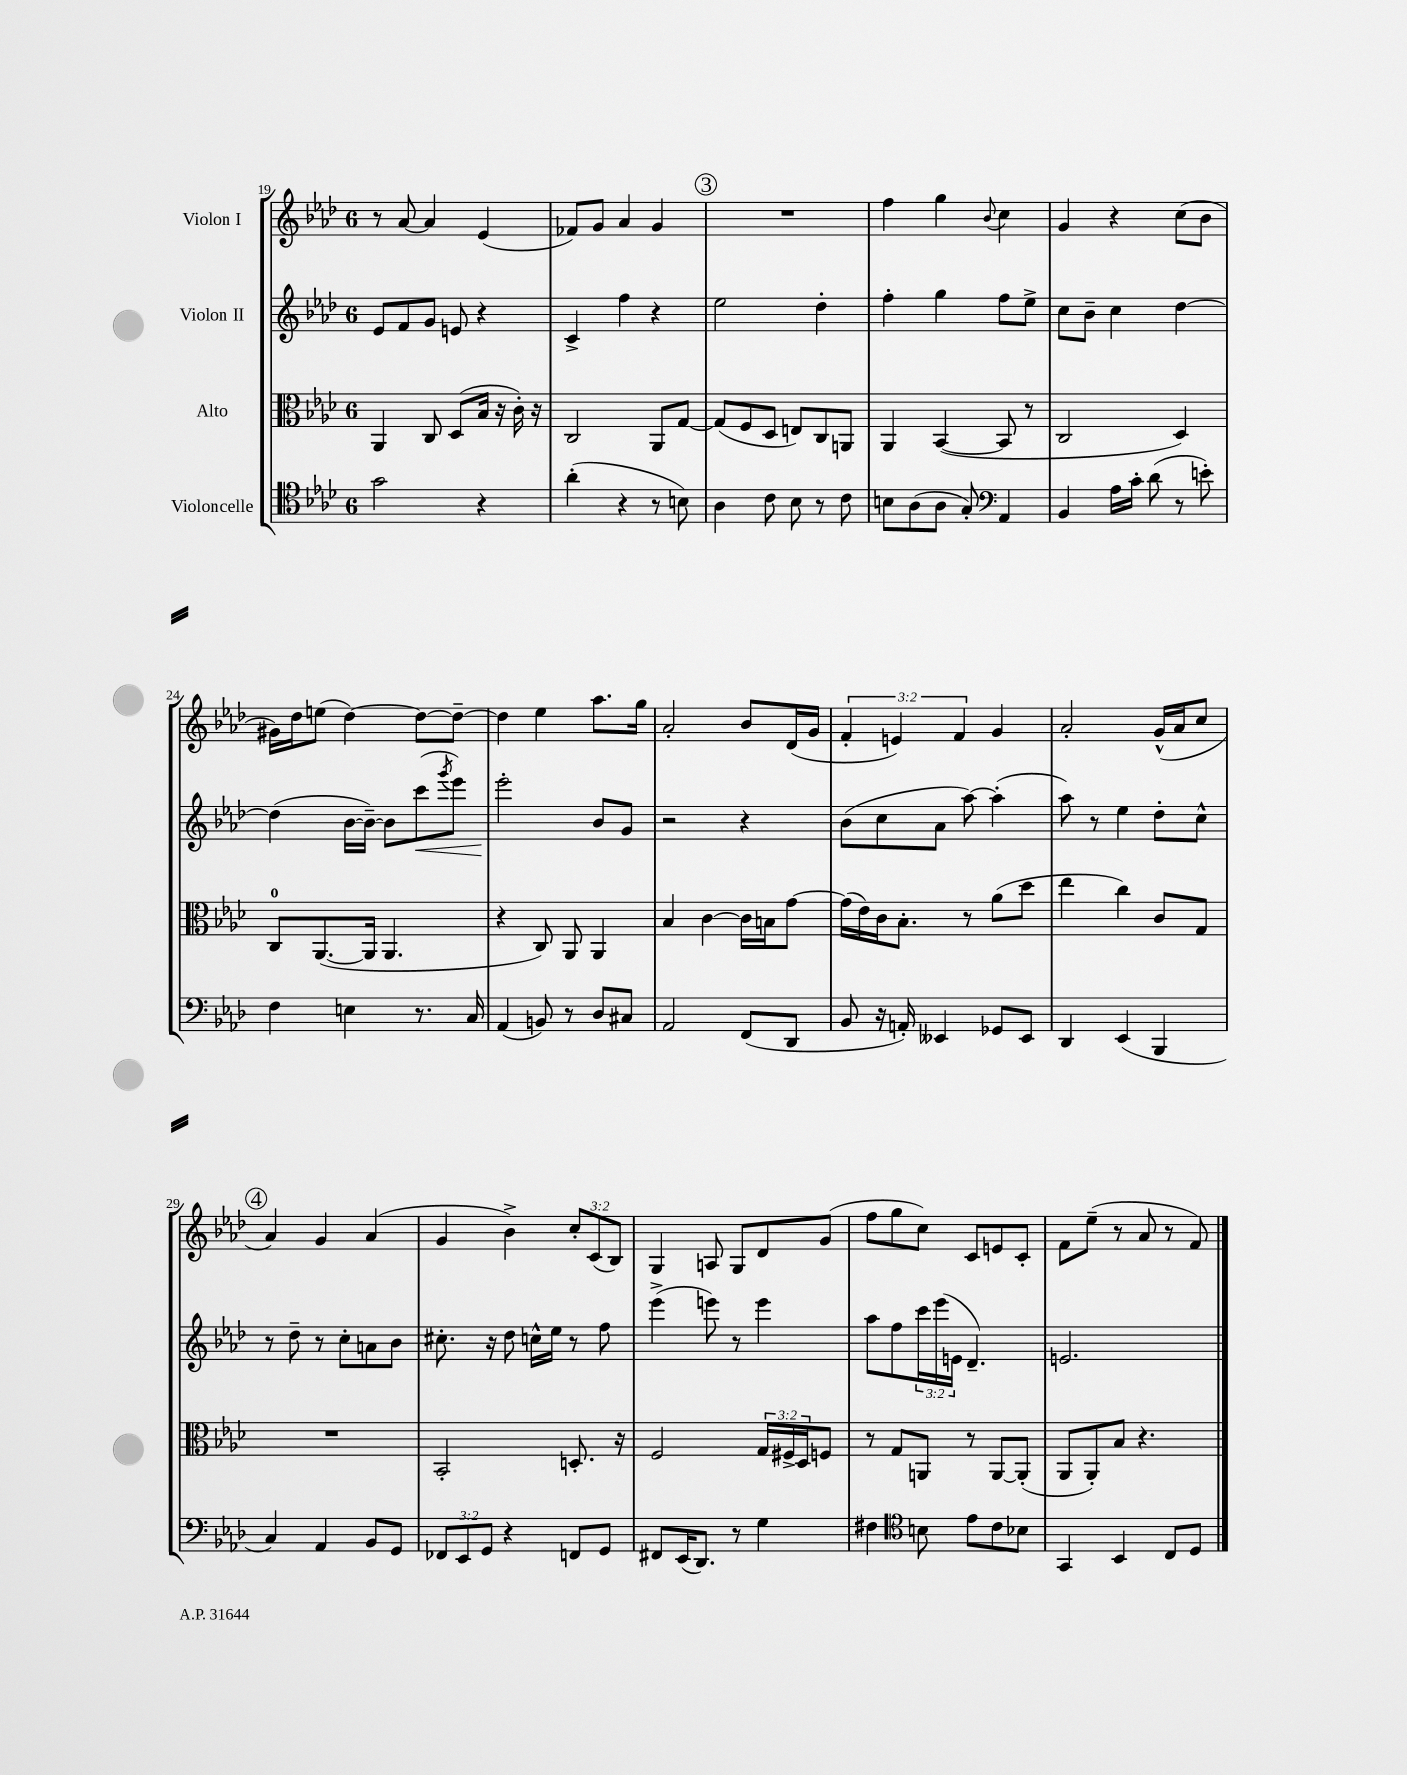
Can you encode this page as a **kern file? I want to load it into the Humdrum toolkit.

**kern	**kern	**kern	**dynam	**kern
*part4	*part3	*part2	*part2	*part1
*staff4	*staff3	*staff2	*staff2	*staff1
*I"Violoncelle	*I"Alto	*I"Violon II	*	*I"Violon I
*clefC4	*clefC3	*clefG2	*	*clefG2
*k[b-e-a-d-]	*k[b-e-a-d-]	*k[b-e-a-d-]	*	*k[b-e-a-d-]
*M6/8	*M6/8	*M6/8	*	*M6/8
=19	=19	=19	=19	=19
2g\	4AA-/	8e-/L	.	8r
.	.	8f/	.	[8a-/
.	8C/	8g/J	.	4a-/]
.	(8D-/L	8en/	.	.
4r	16B-/Jk	4r	.	(4e-/
.	16r	.	.	.
.	16c'\)	.	.	.
.	16r	.	.	.
=20	=20	=20	=20	=20
(4a-'\	2C/	4c^/	.	8f-X/L)
.	.	.	.	8g/J
4r	.	4ff\	.	4a-/
8r	8AA-/L	4r	.	4g/
8Bn\)	[8G/J	.	.	.
!!LO:REH:place=s1:t=3
=21	=21	=21	=21	=21
4A-\	(8G/L]	2ee-\	.	2.r
.	8F/	.	.	.
8c\	8D-/J	.	.	.
8B-\	8En/L)	.	.	.
8r	8C/	4dd-'\	.	.
8c\	8AAn/J	.	.	.
=22	=22	=22	=22	=22
8Bn\L	4AA-/	4ff'\	.	4ff\
(8A-\	.	.	.	.
8A-\J	([4BB-/	4gg\	.	4gg\
8G'/)	.	.	.	.
*clefF4	*	*	*	*
.	.	.	.	8qqb-/
4AA-/	8BB-/]	8ff\L	.	4cc\
.	8r	8ee-^\J	.	.
=23	=23	=23	=23	=23
4BB-/	2C/	8cc\L	.	4g/
.	.	8b-~\J	.	.
16A-\LL	.	4cc\	.	4r
16c'\JJ	.	.	.	.
(8d-\	.	.	.	.
8r	4D-/)	[4dd-\	.	(8cc\L
8en'\)	.	.	.	8b-\J
!!LO:LB:g=z
=24	=24	=24	=24	=24
4F\	8C/L	(4dd-\]	.	16g#X\LL)
.	.	.	.	16dd-\J
.	([8.AA-/	.	.	(8een\J
4En\	.	[16b-\LL	.	[4dd-\)
.	16AA-/Jk]	16b-~\JJ_)	.	.
.	4.AA-/	8b-\L]	.	.
!	!	!	!LO:HP:b	!
8.r	.	(8ccc\	<	8dd-\L_
.	.	8qggg/	.	.
.	.	8eee-\J)	.	8dd-~\J_
16C/	.	.	.	.
=25	=25	=25	=25	=25
(4AA-/	4r	2eee-'\	.	4dd-\]
8BBn/)	8C/)	.	.	4ee-\
8r	8AA-/	.	.	.
8D-/L	4AA-/	8b-/L	[	8.aa-\L
8C#X/J	.	8g/J	.	.
.	.	.	.	16gg\Jk
=26	=26	=26	=26	=26
2AA-/	4B-/	2r	.	2a-'/
.	[4c\	.	.	.
(8FF/L	16c\LL]	4r	.	8b-/L
.	16Bn\J	.	.	.
8DD-/J	[8g\J	.	.	(16d-/L
.	.	.	.	16g/JJ
=27	=27	=27	=27	=27
8BB-/	(16g\LL]	(8b-\L	.	6f'/
.	16e-\)	.	.	.
16r	16c\J	8cc\	.	.
.	.	.	.	6en/)
16AAn'/)	8.B-'\J	.	.	.
4EE--X/	.	8a-\J	.	.
.	.	.	.	6f/
.	8r	[8aa-\)	.	.
8GG-X/L	(8a-\L	(4aa-'\]	.	4g/
8EE--/J	8dd-\J	.	.	.
=28	=28	=28	=28	=28
4DD-/	4ee-\	8aa-\)	.	2a-'/
.	.	8r	.	.
(4EE-/	4cc\)	4ee-\	.	.
4BBB-/	8c/L	8dd-'\L	.	(16g^^/LL
.	.	.	.	16a-/J
.	8G/J	8cc^^\J	.	8cc/J
!!LO:LB:g=z
!!LO:REH:place=s1:t=4
=29	=29	=29	=29	=29
4C/)	2.r	8r	.	4a-/)
.	.	8dd-~\	.	.
4AA-/	.	8r	.	4g/
.	.	8cc'\L	.	.
8BB-/L	.	8an\	.	(4a-/
8GG/J	.	8b-\J	.	.
=30	=30	=30	=30	=30
12FF-X/L	2BB-'/	8.cc#X'\	.	4g/
12EE-/	.	.	.	.
12GG/J	.	.	.	.
.	.	16r	.	.
4r	.	8dd-\	.	4b-^\)
.	.	16ccn^^\LL	.	.
.	.	16ee-\JJ	.	.
8FFn/L	8.Dn'/	8r	.	12cc'/L
.	.	.	.	(12c/
8GG/J	.	8ff\	.	.
.	.	.	.	12B-/J)
.	16r	.	.	.
=31	=31	=31	=31	=31
8FF#X/L	2F/	(4eee-^\	.	4G/
(16EE-/K	.	.	.	.
8.DD-/J)	.	.	.	.
.	.	8eeen\)	.	8An/
8r	.	8r	.	8G/L
4G\	24G/LL	4eee\	.	8d-/
.	24F#X^/	.	.	.
.	24D-/J	.	.	.
.	8Fn/J	.	.	(8g/J
=32	=32	=32	=32	=32
4F#X\	8r	8aa-\L	.	8ff\L
.	8G/L	8ff\	.	8gg\
*clefC4	*	*	*	*
8Bn\	8AAn/J	24ccc\L	.	8cc\J)
.	.	(24eee-\	.	.
.	.	24en\JJ	.	.
8e-\L	8r	4.d-~/)	.	8c/L
8c\	[8AA/L	.	.	8en/
8B-X\J	(8AA'/J]	.	.	8c'/J
=33	=33	=33	=33	=33
4GG/	8AA-/L	2.en/	.	8f\L
.	8AA-'/)	.	.	(8ee-~\J
4BB-/	8B-/J	.	.	8r
.	4.r	.	.	8a-/
8C/L	.	.	.	8r
8D-/J	.	.	.	8f/)
==	==	==	==	==
*-	*-	*-	*-	*-
